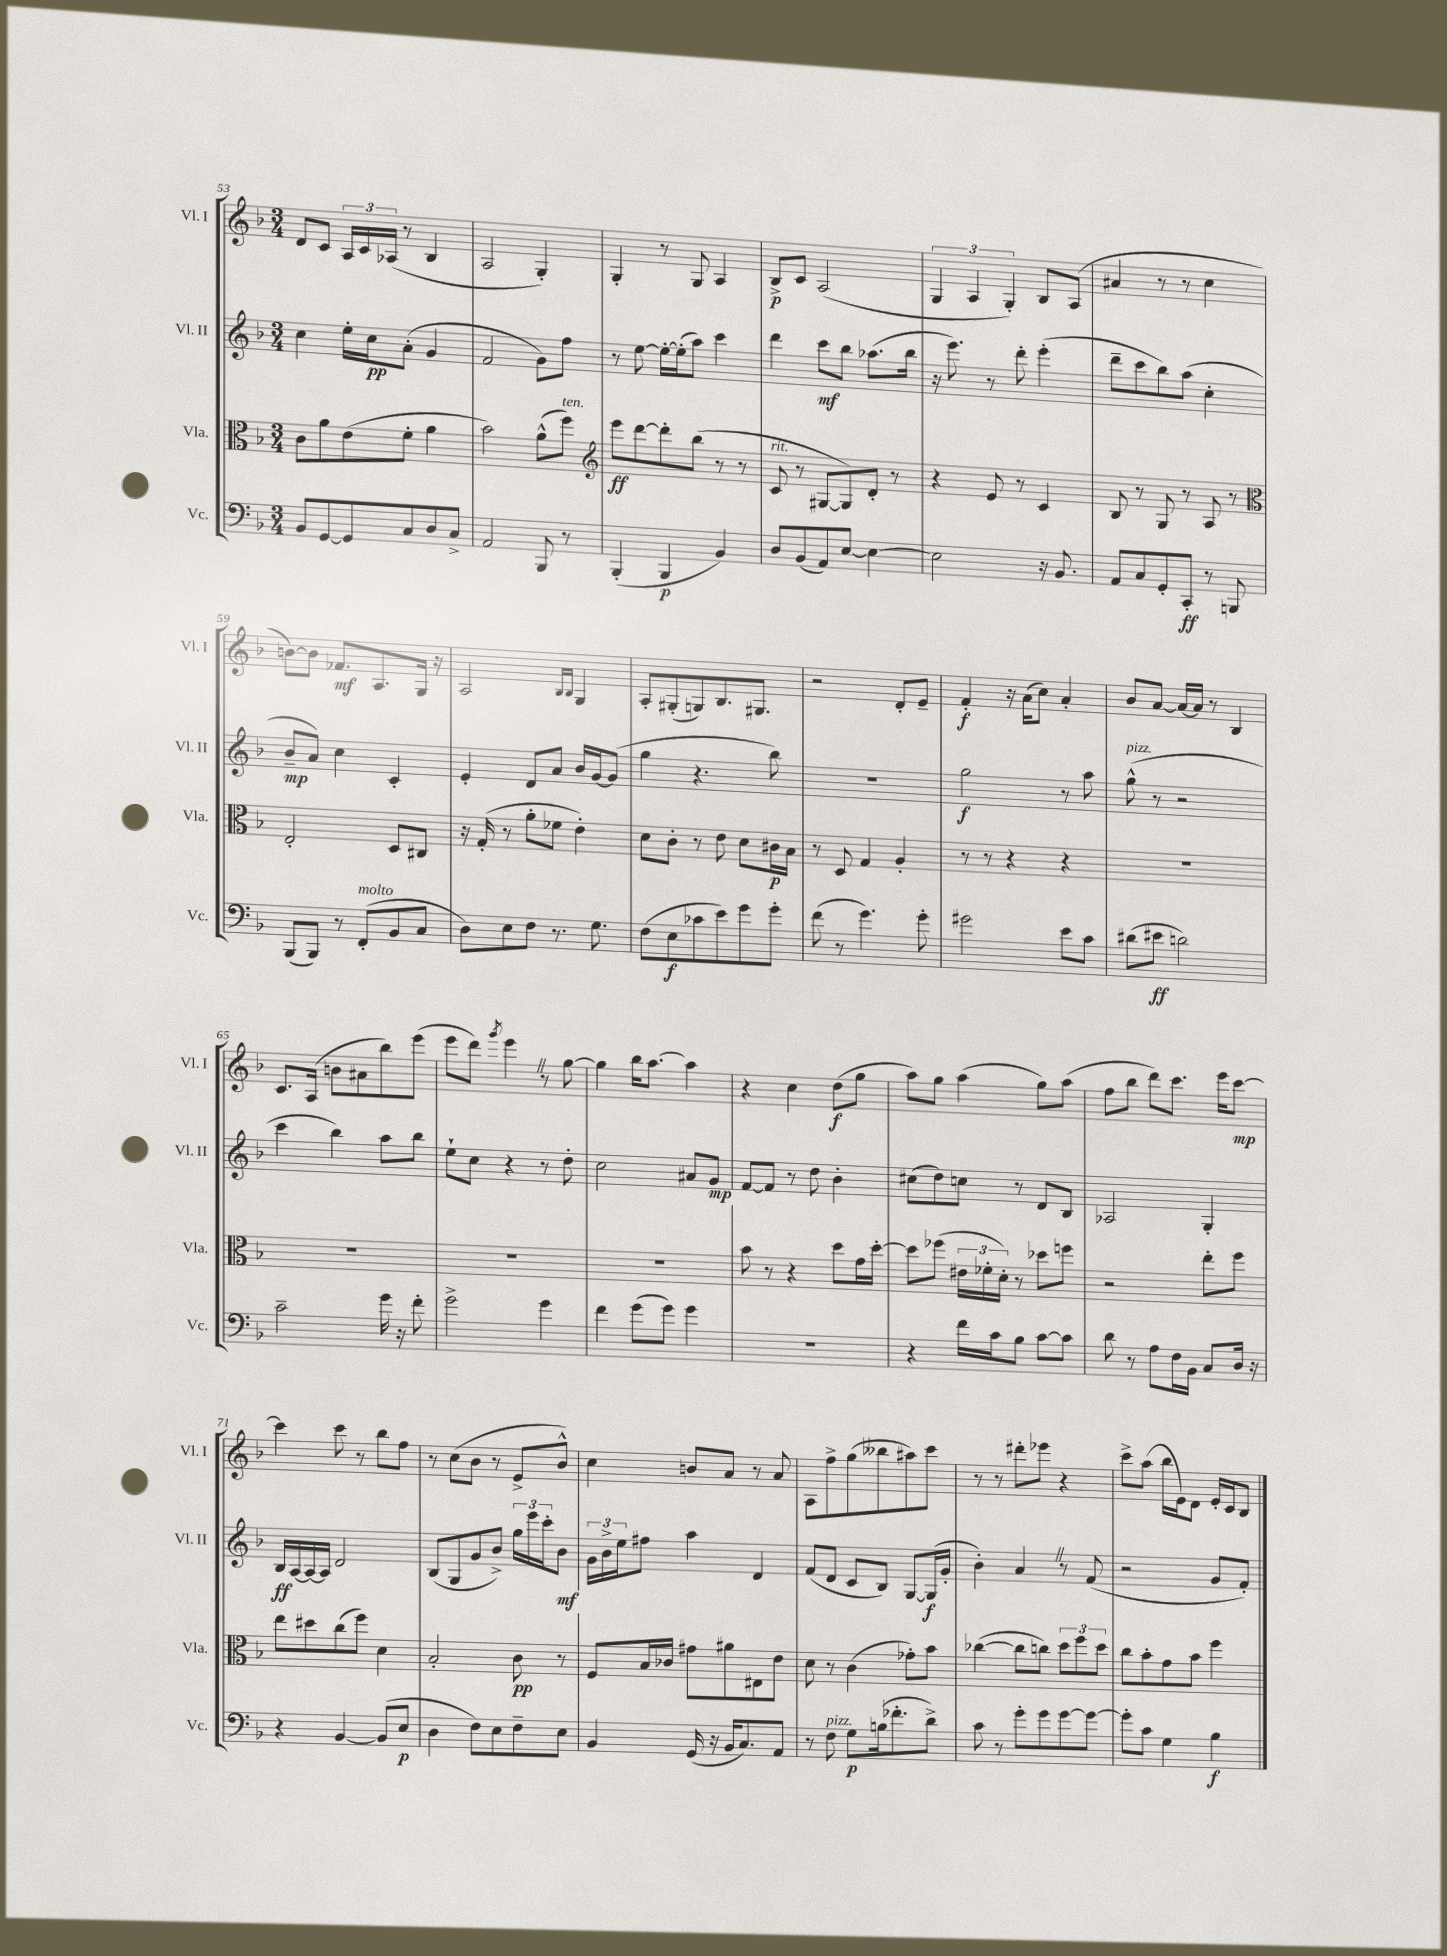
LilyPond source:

<<
\new StaffGroup <<
\new Staff = "s0" \with { instrumentName = "Vl. I" shortInstrumentName = "Vl. I" } {
    \clef treble \key f \major \numericTimeSignature \time 3/4
    d'8 c'8 \tuplet 3/2 { a16 c'16 aes16( } r8 bes4 |
    a2 g4-.) |
    g4-. r8 g8 a4 |
    bes8->\p c'8 a2( |
    \tuplet 3/2 { g4 a4 g4-.) } bes8 a8( |
    ais'4 r8 r8 c''4 |
    b'8~) b'8 fes'8.\mf a8. g16 r16 |
    a2 \grace { bes16 bes16 } g4 |
    a8-. gis8-.( g8) bes8. gis8. |
    r2 d'8-. e'8-- |
    f'4-.\f r16 a'16( c''8) a'4-. |
    bes'8 a'8~ a'16~ a'16 r8 bes4 |
    c'8. a16( b'8 ais'8 bes''8) e'''8( |
    e'''8 d'''8) \acciaccatura { g'''8 } e'''4 \once \override BreathingSign.text = \markup { \musicglyph "scripts.caesura.straight" } \breathe r8 g''8~ |
    g''4 bes''16 a''8.~ a''4 |
    r4 c''4 d''8\f( g''8 |
    a''8) g''8 a''4( g''8) a''8( |
    f''8 bes''8 d'''8) c'''8. e'''16 c'''8~\mp |
    c'''4 c'''8 r8 bes''8 f''8 |
    r8 c''8( bes'8 r8 e'8-> bes'8-^) |
    c''4 b'8 a'8 r8 a'8 |
    a8 f''8-> g''8( beses''8 ais''8) c'''8 |
    r8 r8 dis'''8-. ees'''8 r4 |
    c'''8-> a''8( bes''16 e'16) d'8 e'16-. c'16 bes8 \bar "|." |
}
\new Staff = "s1" \with { instrumentName = "Vl. II" shortInstrumentName = "Vl. II" } {
    \clef treble \key f \major \numericTimeSignature \time 3/4
    c''4 e''16-. c''16\pp a'8-.( g'4 |
    f'2 g'8) f''8 |
    r8 e''8~ e''16~-. e''16-.( a''8) c'''4 |
    d'''4 c'''8\mf bes''8 aes''8.( bes''16 |
    r16 e'''8.) r8 d'''8-. e'''4-.( |
    d'''8-- c'''8 bes''8) a''8( c''4-. |
    bes'8--\mp a'8) c''4 c'4-. |
    e'4-. d'8 a'8 bes'16 g'16~ g'8( |
    g''4 r4. bes''8) |
    R2. |
    g''2\f r8 a''8 |
    g''8-^^\markup { \italic "pizz." }( r8 r2 |
    c'''4 bes''4) a''8 bes''8 |
    e''8-! c''8 r4 r8 d''8-. |
    c''2 ais'8 g'8\mp |
    f'8~ f'8 r8 d''8 bes'4-. |
    cis''8( d''8) c''8 r8 d'8 bes8 |
    aes2 g4-. |
    bes16\ff a16~ a16~ a16 d'2 |
    bes8( g8 g'8 bes'8->) \tuplet 3/2 { g''16 e'''16 c'''16-. } bes'8\mf |
    \tuplet 3/2 { g'16 bes'16-> e''16 } fis''8 a''4 d'4 |
    f'8( d'8 c'8 bes8) g8~ g16\f( g'16-. |
    bes'4-.) a'4 \once \override BreathingSign.text = \markup { \musicglyph "scripts.caesura.straight" } \breathe r8 f'8( |
    r2 g'8 f'8-.) \bar "|." |
}
\new Staff = "s2" \with { instrumentName = "Vla." shortInstrumentName = "Vla." } {
    \clef alto \key f \major \numericTimeSignature \time 3/4
    c'8 a'8 e'8( f'8-. a'4 |
    bes'2) a'8-^( f''8^\markup { \italic "ten." }) |
    \clef treble e'''8\ff d'''8~ d'''8-. bes''8( r8 r8 |
    c'8^\markup { \italic "rit." } r8 gis8~ gis8) d'8-. r8 |
    r4 e'8 r8 c'4 |
    bes8 r8 g8 r8 a8 r8 |
    \clef alto e2-. d8 cis8 |
    r16 g16-.( r8 a'8-. fes'8 e'4-.) |
    d'8 c'8-. r8 e'8 d'8 cis'16\p bes16 |
    r8 d8 g4 a4-. |
    r8 r8 r4 r4 |
    R2. |
    R2. |
    R2. |
    R2. |
    bes'8 r8 r4 d''8 g'16 d''16~-. |
    d''8 fes''8( \tuplet 3/2 { eis'16 fes'16-. d'16-.) } r8 des''8 f''8 |
    r2 e''8-. f''8 |
    e''8 dis''8 c''8( f''8) d'4 |
    bes2-. c'8\pp r8 |
    f8 bes16 ces'16 gis'8 ais'8 eis8 e'8 |
    d'8 r8 c'4( ges'8-.) bes'8 |
    ces''4~( ces''8 c''8) \tuplet 3/2 { d''8 f''8 d''8 } |
    c''8 bes'8-. g'8 bes'8 f''4 \bar "|." |
}
\new Staff = "s3" \with { instrumentName = "Vc." shortInstrumentName = "Vc." } {
    \clef bass \key f \major \numericTimeSignature \time 3/4
    bes,8 g,8~ g,8 c8 d8 c8-> |
    a,2 bes,,8 r8 |
    bes,,4-.( bes,,4\p bes,4) |
    d8 bes,8( a,8) e8~ e4~ |
    e2 r16 bes,8. |
    a,8 c8 g,8-. c,8-.\ff r8 b,,8 |
    bes,,8( bes,,8) r8 f,8-.^\markup { \italic "molto" }( bes,8 c8 |
    d8) e8 f8 r8. g8. |
    f8( e8\f ces'8 e'8) g'8 g'8-. |
    f'8( r8 g'4.) g'8-. |
    gis'2 e'8 c'8 |
    dis'8( eis'8\ff d'2) |
    c'2-- g'16 r16 f'8-. |
    g'2-> g'4 |
    f'4 g'8( g'8) g'4 |
    R2. |
    r4 f'16 c'16 bes8 c'8~ c'8 |
    d'8 r8 a8 f16 bes,16 c8 d16 r16 |
    r4 bes,4~ bes,8( e8\p |
    d4 f8) e8 f8-- e8 |
    bes,4 g,16( r16 bes,16 c8.) a,8 |
    r8 f8^\markup { \italic "pizz." } g8\p b16( fes'8.-. d'8->) |
    c'8 r8 g'8-. g'8 g'8~ g'8~ |
    g'8-. c'8 g4 bes4\f \bar "|." |
}
>>
>>
\layout { \context { \Score currentBarNumber = #53 } }
